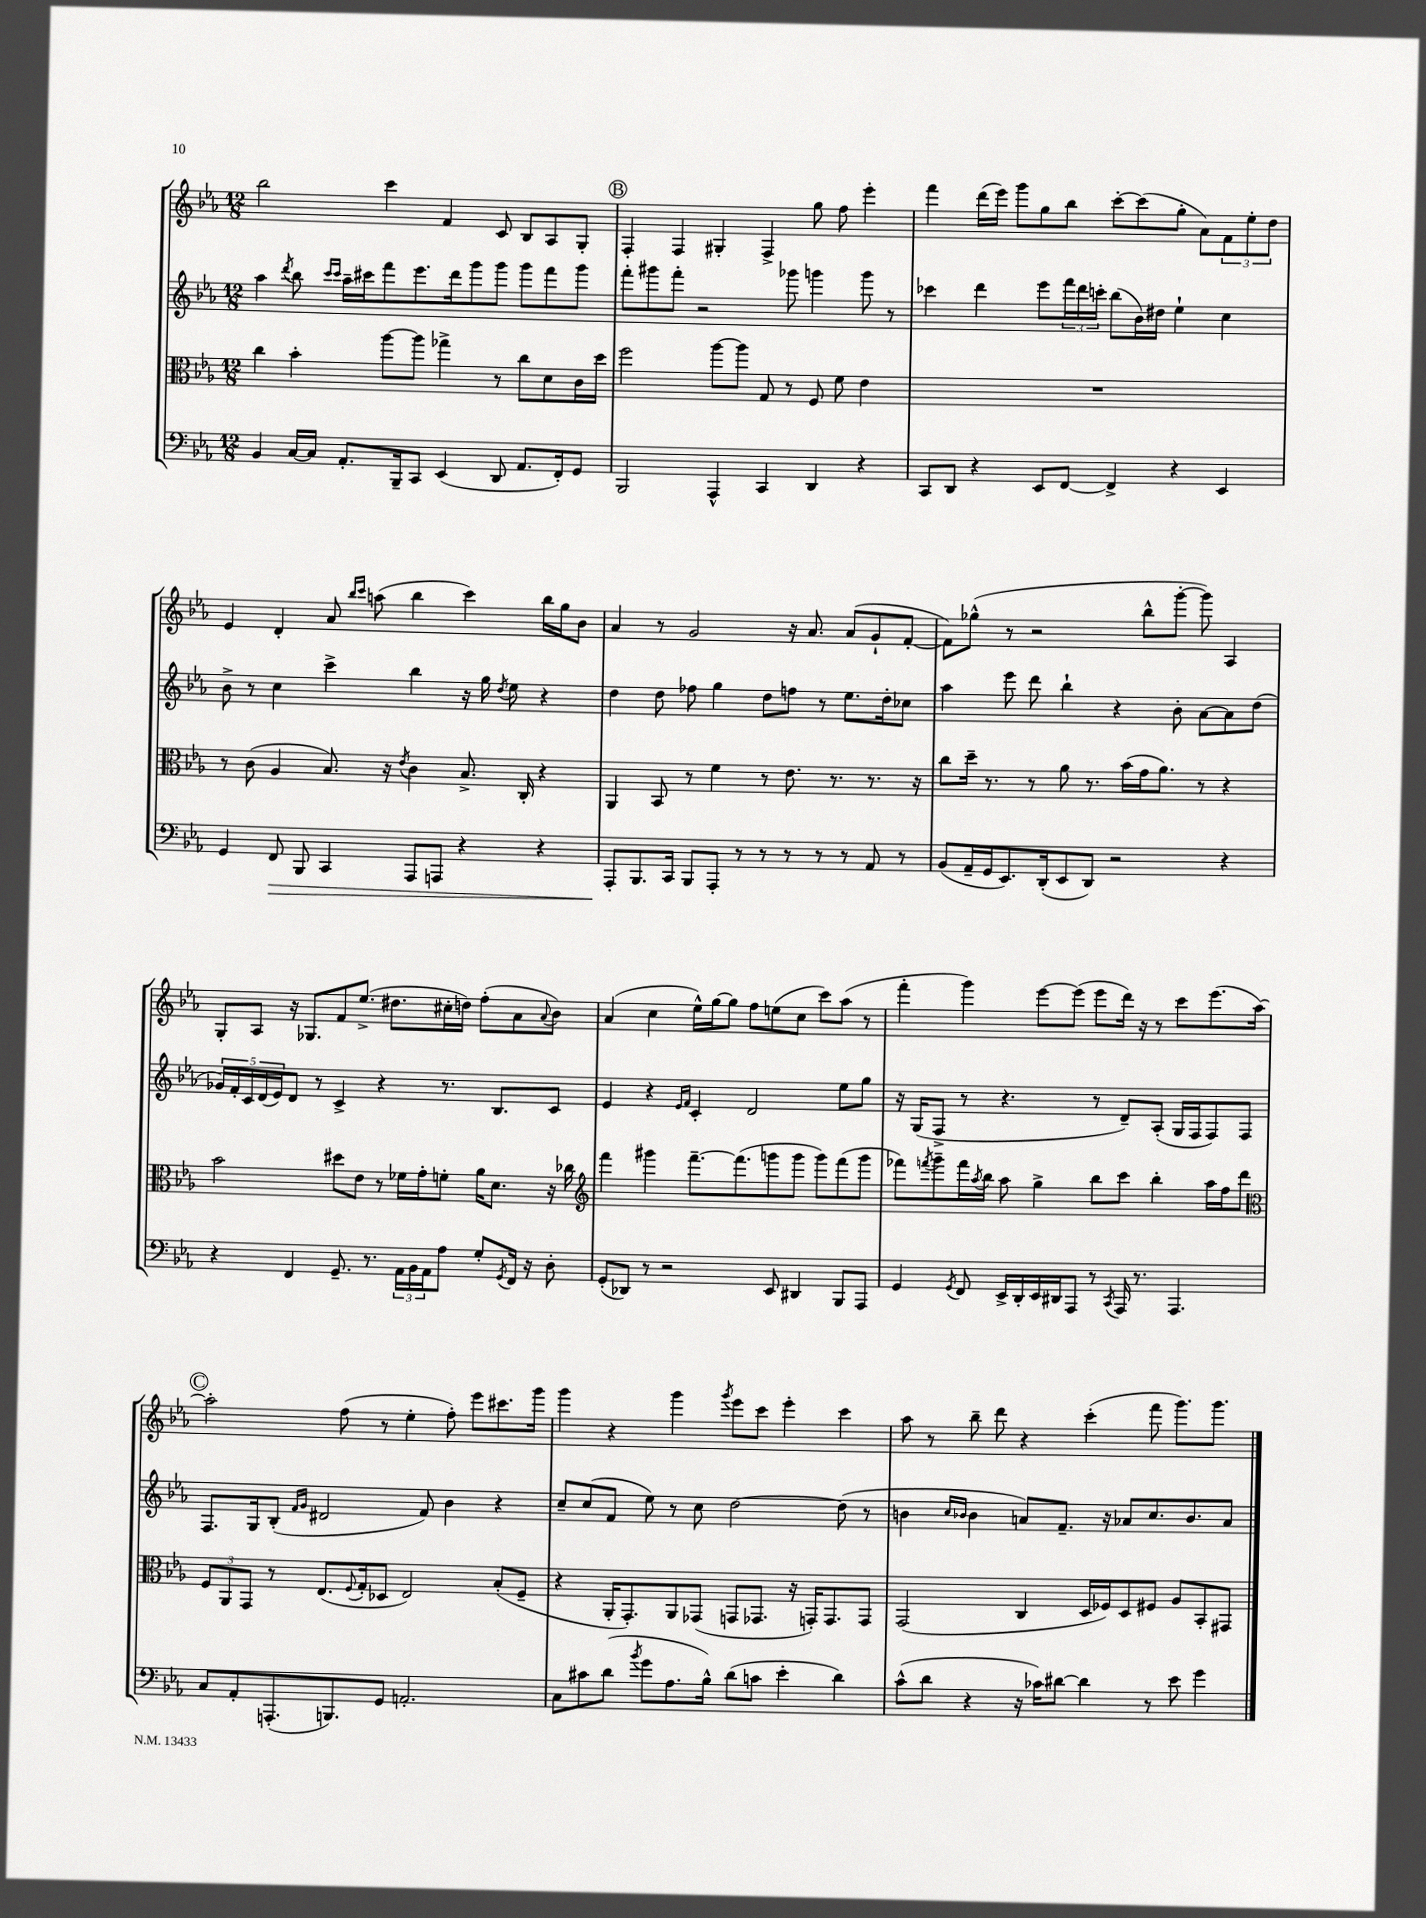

**kern	**kern	**kern	**kern
*staff4	*staff3	*staff2	*staff1
*clefF4	*clefC3	*clefG2	*clefG2
*k[b-e-a-]	*k[b-e-a-]	*k[b-e-a-]	*k[b-e-a-]
*M12/8	*M12/8	*M12/8	*M12/8
4BB-/	4cc\	4aa-\	2bb-\
.	.	8qddd/	.
[16C/LL	4b-'\	8bb-\	.
16C/]JJ	.	.	.
.	.	16qqccc/LL	.
.	.	16qqccc/JJ	.
8.AA-'/L	.	16aa-~\LL	.
.	.	16ccc#\J	.
.	[8aa-\L	8fff\	4ccc\
16BBB-~/k	.	.	.
8CC/J	8aa-\]J	8.eee-\	.
(4EE-/	4gg-^\	.	4f/
.	.	16ddd\k	.
.	.	8ggg\	.
8DD/	8r	8ggg\J	8c/
8.AA-/L	8cc\L	8ggg\L	8B-/L
.	8d\	8fff\	8A-/
16FF'/k)	.	.	.
8GG/J	16c\L	8ggg\J	8G'/J
.	16dd\JJ	.	.
=	=	=	=
2BBB-/	2ff\	8fff'\L	4F'/
.	.	8ggg#\	.
.	.	8fff'\J	4F/
.	.	2r	.
4AAA-^^/	[8aa-\L	.	4G#'/
.	8aa-\]J	.	.
4CC/	8G/	.	4F^/
.	8r	8ggg-\	.
4DD/	8F/	4ggg\	8gg\
.	8f\	.	8ff\
4r	4e-\	8ggg\	4eee-'\
.	.	8r	.
=	=	=	=
8CC/L	1.r	4ccc-\	4fff\
8DD/J	.	.	.
4r	.	4ddd\	(16ddd\LL
.	.	.	16eee-\JJ)
.	.	.	8ggg\L
8EE-/L	.	8eee-\L	8gg\
[8FF/J	.	24fff\L	8bb-\J
.	.	24ddd\	.
.	.	24ccc'\JJ	.
4FF^/]	.	(8bb-\L	[8ccc'\L
.	.	16b-\L)	(8ccc\]
.	.	16dd#\JJ	.
4r	.	4ee-`\	8gg'\J
.	.	.	8a-\L)
4EE-/	.	4cc\	12f\
.	.	.	12ee-'\
.	.	.	12dd\J
=	=	=	=
4GG/	8r	8b-^\	4e-/
.	(8c\	8r	.
8FF/	4A-/	4cc\	4d'/
8BBB-/	.	.	.
4CC/	8.B-/)	4ccc^\	8a-/
.	.	.	16qqbb-/LL
.	.	.	16qqccc/JJ
.	.	.	(8aa\
.	16r	.	.
.	8qe-/	.	.
8AAA-/L	4c\	4bb-\	4bb-\
8AAA/J	.	.	.
4r	8.B-^/	16r	4ccc\)
.	.	16gg\	.
.	.	8qdd/	.
.	.	8ee-\	.
.	16C'/	.	.
4r	4r	4r	16bb-\LL
.	.	.	16gg\J
.	.	.	8b-\J
=	=	=	=
8AAA-'/L	4AA-/	4dd\	4a-/
8.BBB-/	.	.	.
.	8BB-/	8dd\	8r
16CC/Jk	.	.	.
8BBB-/L	8r	8ff-\	2g/
8AAA-'/J	4f\	4gg\	.
8r	.	.	.
8r	8r	8dd\L	.
8r	8.e-\	8ff\J	16r
.	.	.	8.a-/
8r	.	8r	.
.	8.r	.	.
8r	.	8.ee-\L	(8a-/L
8AA-/	8.r	.	8g`/
.	.	16dd'\k	.
8r	.	8cc-\J	[8f'/J
.	16r	.	.
=	=	=	=
(8BB-/L	8cc\L	4aa-\	8f\]L)
16AA-~/L	16dd~\Jk	.	(8gg-^^\J
16GG/J	8.r	.	.
8.EE-/)	.	8eee-\	8r
.	8r	8ddd\	2r
(16DD'/k	.	.	.
8EE-/	8a-\	4bb-`\	.
8DD/J)	8.r	.	.
2r	.	4r	.
.	(16b-\LL	.	.
.	16g\J	.	8bb-^^\L
.	8.a-\J)	.	.
.	.	8b-'\	[8ggg'\J
.	8r	[8a-\L	8ggg\])
4r	4r	8a-\]	4A-/
.	.	(8dd\J	.
=	=	=	=
4r	2b-\	20g-/LL)	8G'/L
.	.	20f'/	.
.	.	20c/	.
.	.	.	8A-/J
.	.	(20d/	.
.	.	20e-/J)	.
4FF/	.	8d/J	16r
.	.	.	8.G-/L
.	.	8r	.
8.GG~/	8dd#\L	4c^/	8f/
.	8e-\J	.	(8.ee-^/J
8.r	.	.	.
.	8r	4r	.
.	.	.	8.dd#\L
24AA-\LL	16f-\LL	.	.
24BB-\	.	.	.
.	16g'\J	.	.
24AA-\J	.	.	.
8A-\J	8f'\J	8.r	16cc#'\L
.	.	.	16dd\JJ)
8G'/L	16a-\LK	.	(8ff'\L
.	8.d\J	8.B-/L	.
8qGG/	.	.	.
16FF/Jk	.	.	8a-\
16r	.	.	.
.	.	.	8qqa-/
8D'\	16r	8c/J	8b-\J)
.	16cc-\	.	.
=	=	=	=
*	*clefG2	*	*
(8GG'/L	4fff\	4e-/	(4a-/
8DD-/J)	.	.	.
8r	4ggg#\	4r	4cc\
2r	.	.	.
.	.	16qqe-/LL	.
.	.	16qqf/JJ	.
.	[8.fff~\L	4c'/	16ee-^^\LL)
.	.	.	[16gg\J
.	.	.	8gg\]J
.	(8.fff\]	.	.
.	.	2d/	8ff\L
8EE-/	8ggg\	.	(8ee\
4DD#/	8ggg\J	.	8cc\J
.	8ggg\L)	.	8ccc\L)
8BBB-/L	(8fff\	8ee-\L	(8aa-\J
8AAA-/J	8ggg\J	8gg\J	8r
=	=	=	=
4GG/	8fff-\L)	16r	4fff'\
.	.	(16G/LK	.
.	8qfff/	.	.
.	8ggg~\	8F^/J	.
8qGG/	.	.	.
8FF/	16fff\L	8r	4ggg\)
.	8qaa-/	.	.
.	16bb-\JJ	.	.
16EE-^/LL	8aa-\	4.r	.
16DD'/	.	.	.
16EE-/	4gg^\	.	[8eee-\L
16DD#/J	.	.	.
8AAA-/J	.	.	(8eee-\]J
8r	8bb-\L	8r	8eee-\L
8qCC/	.	.	.
16AAA-/	8ccc\J	8d~/L)	16ddd\Jk)
8.r	.	.	16r
.	4bb-'\	(8A-'/J	8r
4.AAA-/	.	16G/LL	8ccc\L
.	.	16F/J	.
.	16aa-\LL	8F/)	(8.eee-\
.	16ff\J	.	.
.	8ddd\J	8F/J	.
.	.	.	[16aa-\Jk)
=	=	=	=
*	*clefC3	*	*
8C/L	12F/L	8.F/L	2aa-'\]
.	12AA-/	.	.
8AA-'/	.	.	.
.	12GG/J	.	.
.	.	16G/k	.
(8.AAA'/	8r	(8B-'/J	.
.	.	16qqf/LL	.
.	.	16qqg/JJ	.
.	(8.E-/L	2d#/	.
8.BBB/)	.	.	.
.	.	.	(8ff\
.	8qqF/	.	.
.	16G'/k	.	.
8GG/J	8D-/J	.	8r
2.AA'/	2E-/)	.	4ee-'\
.	.	8f/)	.
.	.	4b-\	8ff'\)
.	.	.	8eee-\L
.	(8B-'/L	4r	8.ccc#\
.	8F~/J	.	.
.	.	.	16ggg\Jk
=	=	=	=
8C\L	4r	8cc~/L	4ggg\
8c#\	.	(8cc/	.
(8d\J	16AA-'/LK	8f/J	4r
.	8.GG'/)	.	.
8qb-/	.	.	.
8g\L	.	8ee-\)	.
8.A-\	8AA-/	8r	4ggg\
.	(8GG-/J	8cc\	.
16B-^^\Jk)	.	.	.
.	.	.	8qggg/
(8d\L	8GG/L	[2dd\	8eee-\L
8c\J	8.GG-/J	.	8ccc\J
4e-'\	.	.	4eee-'\
.	16r	.	.
.	16GG'/LK)	.	.
.	8.GG/	.	.
4d\)	.	(8dd\]	4ccc\
.	8GG/J	8r	.
=	=	=	=
(8c^^\L	(2GG/	4b\	8aa-\
8d\J	.	.	8r
.	.	16qqcc/LL	.
.	.	16qqb-/JJ	.
4r	.	4b-\	8bb-~\
.	.	.	8ddd\
16r	4C/	8a/L)	4r
16c-\LK)	.	.	.
[8d#\J	.	8.f~/J	.
4d#\]	16D/LL	.	(4ccc'\
.	16F-/J)	16r	.
.	8D/	8a-/L	.
8r	8F#/J	8.cc/	8fff\
8e-\	8A-/L	.	8.ggg\L)
.	.	8.b-/	.
4g\	8BB-'/	.	.
.	.	.	8.ggg\J
.	8GG#/J	8a-/J	.
==	==	==	==
*-	*-	*-	*-
